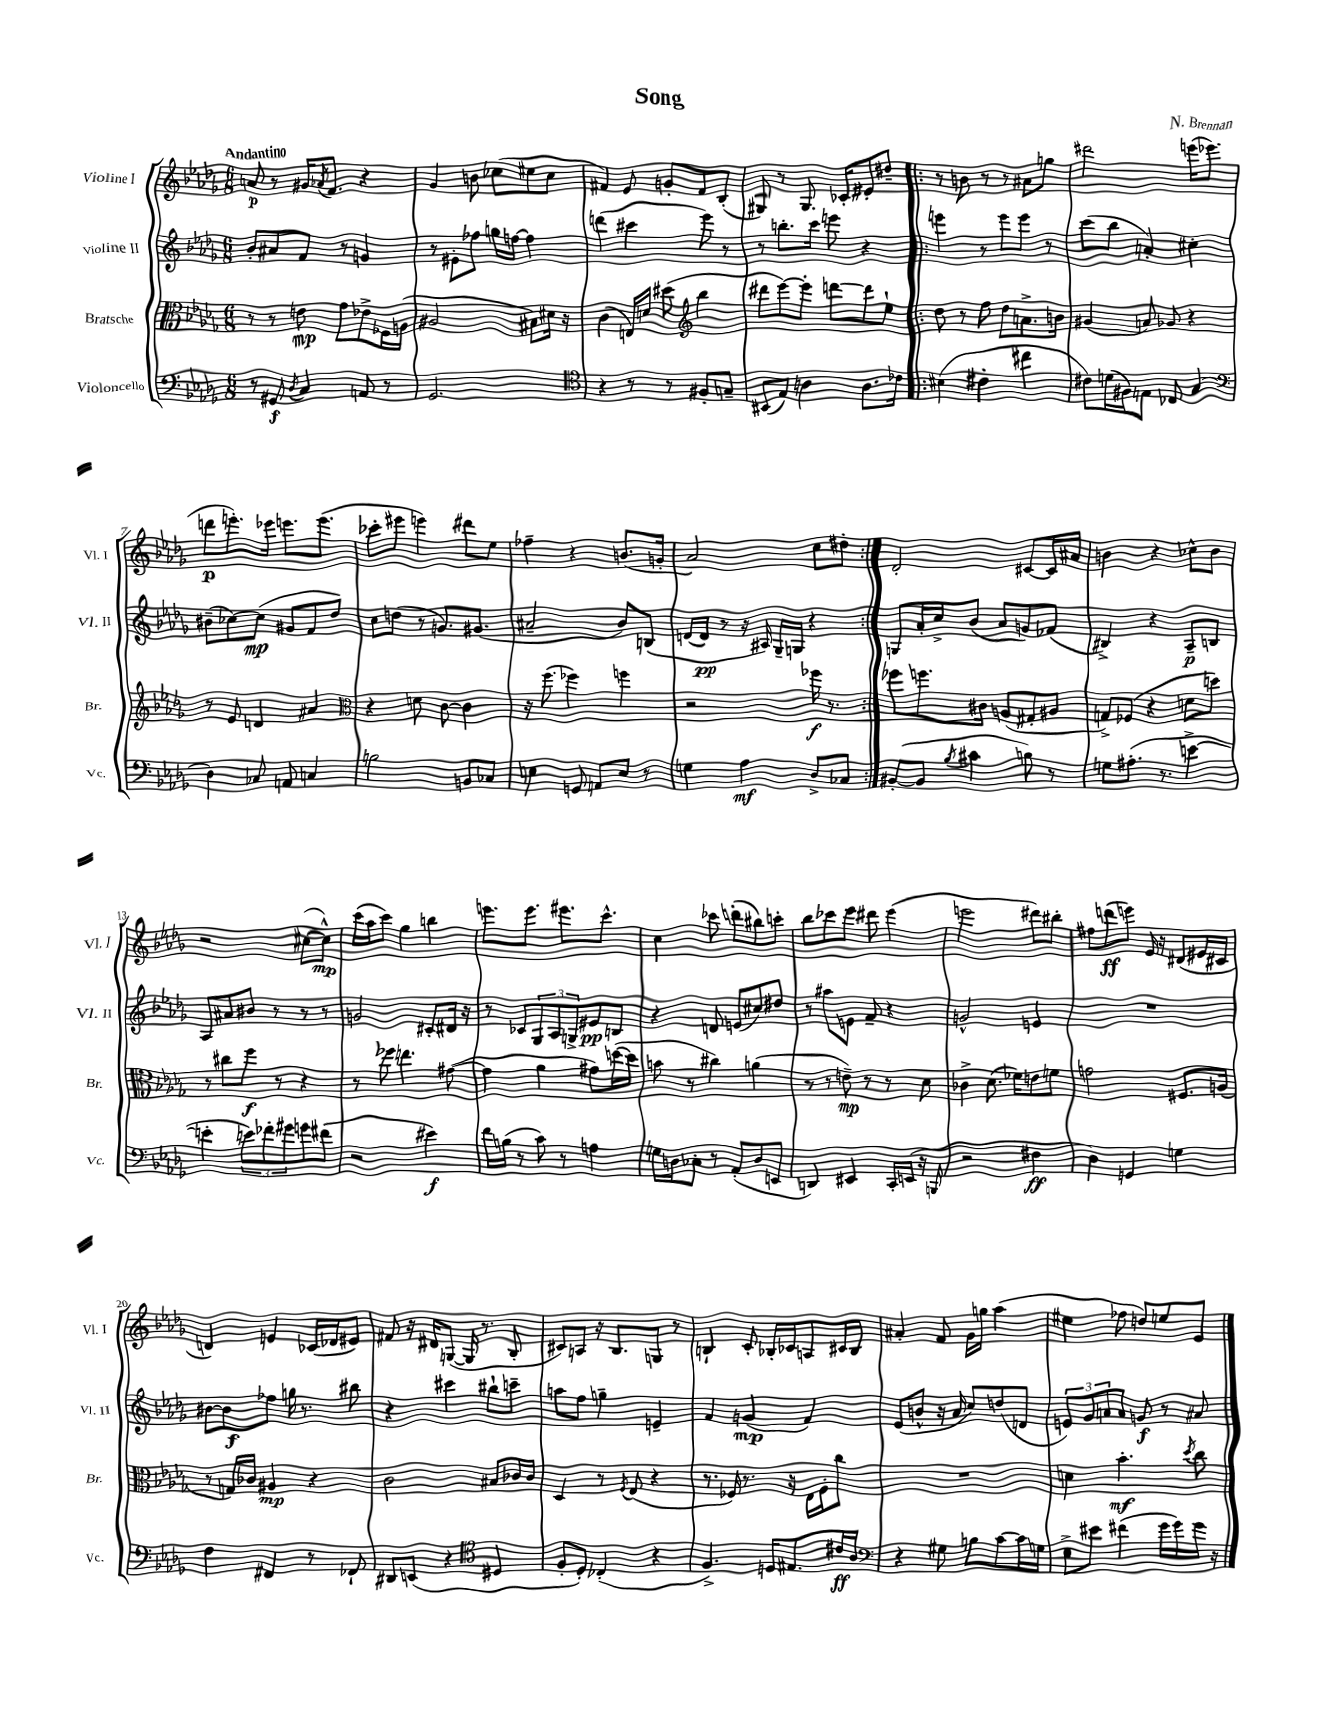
\header { title = "Song" composer = "N. Brennan" }
<<
\new StaffGroup <<
\new Staff = "s0" \with { instrumentName = "Violine I" shortInstrumentName = "Vl. I" } {
    \clef treble \key des \major \numericTimeSignature \time 6/8 \tempo "Andantino"
    a'8\p r8 gis'16 \acciaccatura { aes'8 } f'8. r4 |
    ges'4 b'8 ces''8( eis''8 ces''8 |
    fis'4) ees'8 g'8-. fis'8 bes8-.( |
    gis8) r8 gis8. ces'16-. eis'8-. dis''8-- |
    \repeat volta 2 { r8 b'8 r8 r8 ais'8 g''8 |
    dis'''2 e'''16( ees'''8. |
    d'''8\p e'''8.-.) ees'''16 e'''8. e'''8.( |
    ces'''8-. eis'''8 e'''4) dis'''8 ees''8 |
    fes''4-- r4 b'8.( g'16-. |
    aes'2) c''8 dis''8-. | }
    des'2-. cis'8~ cis'16 ais'16 |
    b'4 r4 ces''8-^ b'8 |
    r2 cis''8~( cis''8-^\mp) |
    c'''16( aes''16 c'''8) ges''4 b''4 |
    e'''8. e'''8. eis'''8. c'''8.-^ |
    c''4 ces'''8 d'''8-.( bis''8) c'''8-. |
    bes''8 ces'''8 ees'''8 dis'''8 ees'''4( |
    e'''2 dis'''8) bis''8-. |
    fis''8 d'''8\ff( e'''8) ees'16 r16 dis'8( eis'16 cis'16 |
    d'4) e'4 ces'16( des'16 eis'8) |
    fis'8 r16 dis'16 g8~( g16 r8. bes8-. |
    cis'8) a8 r16 bes8. g8 r8 |
    b4-! c'8-. bes16-. ces'16 a8 cis'16 bes16 |
    ais'4-. f'8 ges'16 g''16 aes''4( |
    eis''4 fes''8 d''8) e''8 ees'8 \bar "|." |
}
\new Staff = "s1" \with { instrumentName = "Violine II" shortInstrumentName = "Vl. II" } {
    \clef treble \key des \major \numericTimeSignature \time 6/8
    bes'8-. ais'8 f'8 r8 g'4 |
    r8 eis'8-. fes''8 g''16 f''16~ f''4 |
    d'''4( cis'''4 ees'''8) r8 |
    r8 b''8.-. c'''16 e'''8 r4 |
    \repeat volta 2 { e'''4 r8 e'''8 e'''8 r8 |
    c'''8( bes''8 a'4-.) cis''4-. |
    bis'8--( ces''8~) ces''8\mp( gis'8 f'8 des''8) |
    c''8 d''8( r8 g'8.) gis'8.( |
    ais'2-- bes'8) b8( |
    d'16~ d'16\pp r8 r16 ais16) ges16-- g16 r4 | }
    g8 aes'16-. c''16-> bes'8( aes'8 g'8) fes'8( |
    bis4->) r4 aes8--\p b8 |
    aes8 ais'8 bis'8 r8 r8 r8 |
    g'2 cis'8-. dis'16 r16 |
    r8 ces'8 \tuplet 3/2 { ges8 aes8 g8-> } eis'8\pp b8 |
    r4 d'8 e'8( cis''8) dis''8 |
    r8 ais''8 e'8 f'8-- r4 |
    g'2-^ e'4 |
    R2. |
    bis'8~ bis'8\f fes''8 g''16 r8. bis''8 |
    r4 cis'''4 bis''8-! c'''8-- |
    a''8 f''8 g''4-- e'4-- |
    f'4 g'4\mp( f'4) |
    ees'8( b'8-^ r16 aes'16 c''8) d''8( d'8 |
    \tuplet 3/2 { e'8) ges'8 a'8 } a'8 g'8\f r8 ais'8 \bar "|." |
}
\new Staff = "s2" \with { instrumentName = "Bratsche" shortInstrumentName = "Br." } {
    \clef alto \key des \major \numericTimeSignature \time 6/8
    r8 r8 e'8\mp ges'8 ees'8-> fes16 a16( |
    ais2 bis8) dis'16 r16 |
    c'4( e16) d'16 dis''8( \clef treble bes''4 |
    dis'''8 ees'''8~) ees'''8-. d'''8~ d'''8 ees''8-! |
    \repeat volta 2 { des''8 r8 f''8 des''8 a'8.-> b'16 |
    gis'4( a'8) ges'8 r4 |
    r8 ees'8 d'4 ais'4 |
    \clef alto r4 d'8 c'8~ c'4 |
    r16 f''8.( fes''4) f''4 |
    r2 fes''16\f r8. | }
    fes''8 f''8. cis'16 a8( gis8-. ais8 |
    g8->) fes8( r4 d'8 d''8) |
    r8 cis''8 f''8\f r8 r4 |
    r8 fes''8 e''4. gis'8~( |
    gis'4 aes'4 gis'8) d''16~( d''16 |
    b'8 r8 cis''4) a'4( |
    r8 r8 e'8--\mp) r8 r8 des'8 |
    ces'4-> des'8.( fes'16) e'8 f'8 |
    g'2 fis8. a16( |
    r8 g16) ces'16 ais4\mp r4 |
    c'2 bis8 ces'16 ces'16 |
    des4 r8 \acciaccatura { f8 } ees8( r4 |
    r8. fes16) r8. r16 ees16 fes16-. c''8 |
    R2. |
    d'4 bes'4.-.\mf \acciaccatura { des''8 } c''8 \bar "|." |
}
\new Staff = "s3" \with { instrumentName = "Violoncello" shortInstrumentName = "Vc." } {
    \clef bass \key des \major \numericTimeSignature \time 6/8
    r8 gis,8\f \acciaccatura { des8 } c4 a,8 r8 |
    ges,2. |
    \clef tenor r4 r8 r8 fis8-. g8-- |
    bis,8( ees8) a4 a8. ces'16 |
    \repeat volta 2 { bis4( cis'4-. cis''4 |
    cis'8) d'16( fis16) e8 ces8 ges4( |
    \clef bass des4) ces8 a,8 c4 |
    b2 b,8 ces8 |
    e4 g,8 a,8 e8 r8 |
    g4 aes4\mf des8-> ces8 | }
    bis,8~-.( bis,8 \acciaccatura { bes8 } cis'4 b8) r8 |
    g8 ais8.-.( r8. e'4~-> |
    e'4-. \tuplet 3/2 { e'8) fes'8-. gis'8 } g'8 fis'8( |
    r2 eis'4\f) |
    f'16 b16( r8 c'8) r8 a4 |
    g16 d16 ces8-. r8 aes,8-.( d8 e,8 |
    d,4) eis,4 c,16-. e,16( r16 b,,16 |
    r2 fis4\ff |
    des4) g,4 g4 |
    f4 fis,4 r8 fes,8-! |
    dis,8 e,8( r4 \clef tenor dis4 |
    f8-. des8-.) ces4-.( r4 |
    f4.->) d16 eis8. cis'16\ff aes16 |
    \clef bass r4 gis8 b8 c'8~ c'16 g16 |
    ees8-> eis'8 fis'4( ges'16 ges'16) ges'16 r16 \bar "|." |
}
>>
>>
